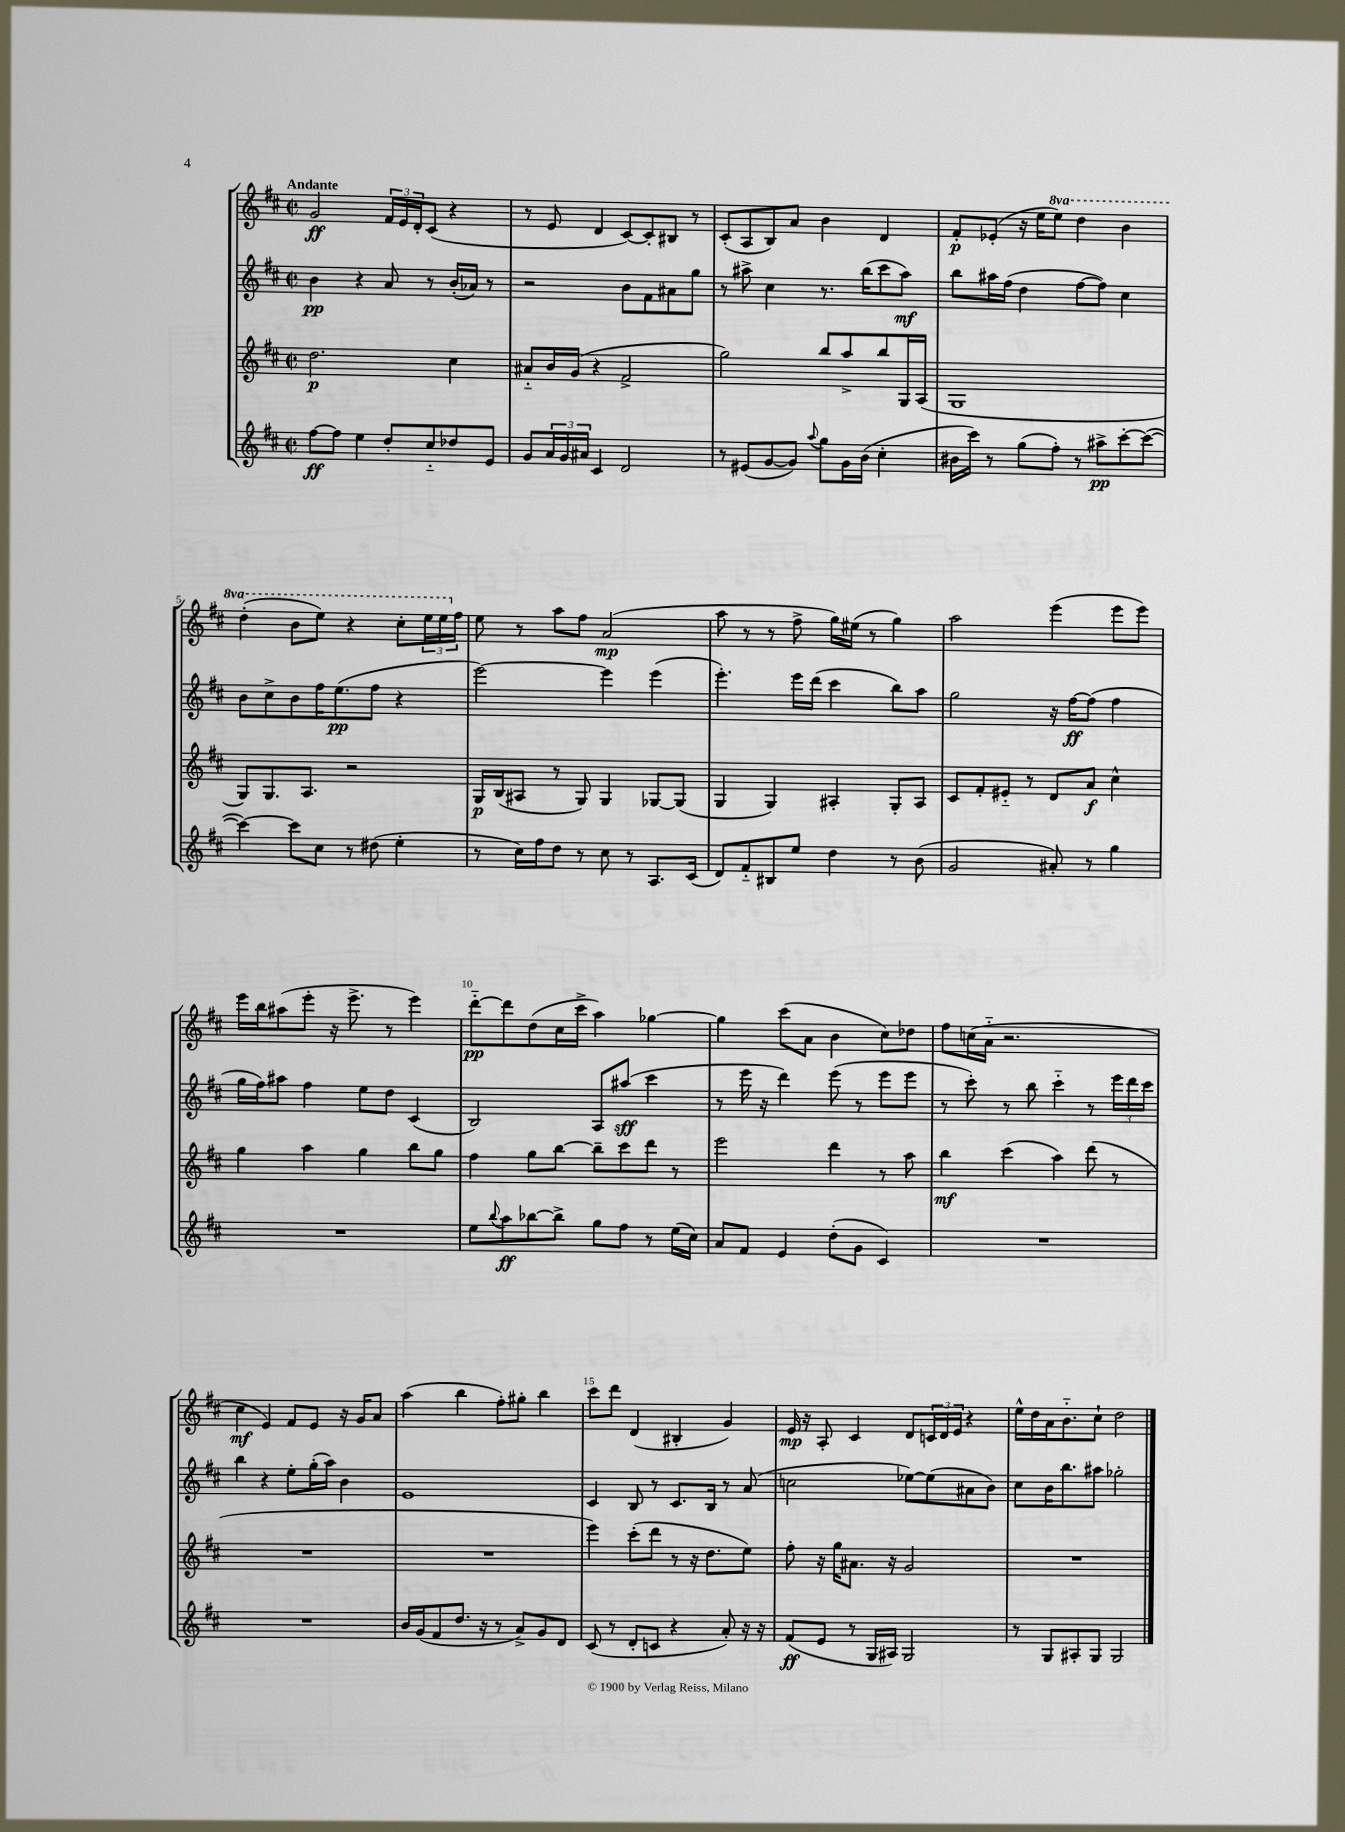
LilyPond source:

<<
\new StaffGroup <<
\new Staff = "s0" {
    \clef treble \key d \major \defaultTimeSignature \time 2/2 \set Staff.ottavationMarkups = #ottavation-simple-ordinals \tempo "Andante"
    g'2\ff \tuplet 3/2 { fis'16 e'16 d'16-. } cis'8( r4 |
    r8 e'8 d'4 cis'8~) cis'8-. bis8 r8 |
    cis'8-.( a8 b8) a'8 b'4 d'4 |
    fis'8-.\p ees'8-.( r16 e''16 \ottava #1 e'''8) d'''4 b''4 |
    d'''4-.( b''8 e'''8) r4 cis'''8-. \tuplet 3/2 { e'''16 e'''16 \ottava #0 fis''16 } |
    e''8 r8 a''8 fis''8 a'2\mp( |
    a''8 r8 r8 fis''8-> g''16) eis''16( r8 g''4) |
    a''2 e'''4( e'''8 e'''8) |
    e'''16 b''16 ais''8( e'''8-. r16 e'''8.-> r8 e'''4) |
    d'''8~-_\pp d'''8 d''8( cis''16 cis'''16-> a''4) ges''4~ |
    ges''4 cis'''8( a'8 b'4 cis''8) des''8 |
    fis''8 c''16( a'16-_ r2. |
    cis''4\mf e'4) fis'8 e'8 r16 g'16 a'8 |
    a''4( b''4 fis''8-.) gis''8-. b''4 |
    cis'''8 d'''8 d'4( bis4-. g'4) |
    e'16\mp r16 a8-. cis'4 d'8 \tuplet 3/2 { c'16 d'16 e'16 } r4 |
    e''16-^ d''16 a'16 b'8.-_ cis''8-! d''2 \bar "|." |
}
\new Staff = "s1" {
    \clef treble \key d \major \defaultTimeSignature \time 2/2
    b'4\pp r4 a'8 r8 b'16-.( aes'16) r8 |
    r2 b'8 fis'8 ais'8 g''8 |
    r8 ais''8-> cis''4 r8. b''16( cis'''8 ais''8\mf) |
    b''8 ais''16 fis''16( d''4 fis''8~ fis''8) cis''4 |
    b'8 cis''8-> b'8 fis''16 e''8.\pp( fis''8 r4 |
    e'''2~) e'''4 e'''4( |
    e'''4.-.) e'''16 d'''16( cis'''4 b''8) a''8 |
    g''2 r16 fis''16~\ff fis''8( fis''4 |
    g''16 fis''16) ais''8 fis''4 e''8 d''8 cis'4( |
    b2) a8 ais''8\sff( cis'''4 |
    r8 e'''16 r16 d'''4) e'''8( r8 e'''8 e'''8 |
    r8 cis'''8-.) r8 b''8 cis'''4-_ r8 \tuplet 3/2 { e'''16 d'''16 cis'''16 } |
    b''4 r4 e''8-. g''16-.( a''16) b'4 |
    e'1 |
    cis'4 b8 r8 cis'8. b16 r8 a'8( |
    c''2 ees''8~) ees''8( ais'8 b'8) |
    cis''8 b'16 b''8. ais''8 ges''2-. \bar "|." |
}
\new Staff = "s2" {
    \clef treble \key d \major \defaultTimeSignature \time 2/2
    d''2.\p cis''4 |
    ais'8-_ b'16 g'16( r4 fis'2-> |
    g''2) b''8 a''8-> b''8 g16 a16( |
    g1 |
    g8) g8. a8. r2 |
    g16\p b16( ais8 r8 g8) g4 ges8~ ges8( |
    g4 g4) ais4-. g8-. ais8 |
    cis'8 fis'8-. eis'8-_ r8 d'8 a'8\f cis''4-^ |
    g''4 a''4 g''4 b''8 g''8 |
    fis''4 g''8 b''8~ b''8-- cis'''8 d'''8 r8 |
    e'''2 d'''4 r8 a''8 |
    b''4\mf cis'''4( a''4) d'''8( r8 |
    R1 |
    R1 |
    e'''4) cis'''8-.( d'''8 r8 r16 d''8. e''8) |
    fis''8-. r16 g''16 ais'8. r16 g'2 |
    R1 \bar "|." |
}
\new Staff = "s3" {
    \clef treble \key d \major \defaultTimeSignature \time 2/2
    fis''8~\ff fis''8 e''4 d''8-. cis''8-_ des''8 e'8 |
    g'8 \tuplet 3/2 { a'16 g'16 ais'16 } cis'4 d'2 |
    r8 eis'8( g'8~ g'8) \appoggiatura { a''8 } g''8 g'16 b'16( cis''4-. |
    bis'16 cis'''16) r8 g''8( fis''8-.) r8 ais''8->\pp cis'''8~-. cis'''8~( |
    cis'''4~) cis'''8 cis''8 r8 dis''8( e''4-. |
    r8 cis''16) fis''16 d''8 r8 cis''8 r8 a8. cis'16( |
    d'8) fis'8-_ bis8 e''8 d''4 r8 b'8( |
    g'2 ais'8-.) r8 g''4 |
    R1 |
    e''8 \appoggiatura { b''8 } a''8\ff bes''8~ bes''8-> g''8 fis''8 r8 e''16( cis''16) |
    a'8 fis'8 e'4 d''8-.( g'8 cis'4) |
    R1 |
    R1 |
    b'16 g'16( fis'8 d''8. r16 r8 a'8->) g'8 d'8 |
    cis'8( r8 d'8-. c'8 r4 a'8-.) r16 r16 |
    fis'8\ff( e'8 r8 g16 ais16) g2 |
    r8 g8 ais8-. g8 g2 \bar "|." |
}
>>
>>
\layout { \context { \Score \override BarNumber.break-visibility = ##(#f #t #t) barNumberVisibility = #(every-nth-bar-number-visible 5) } }
